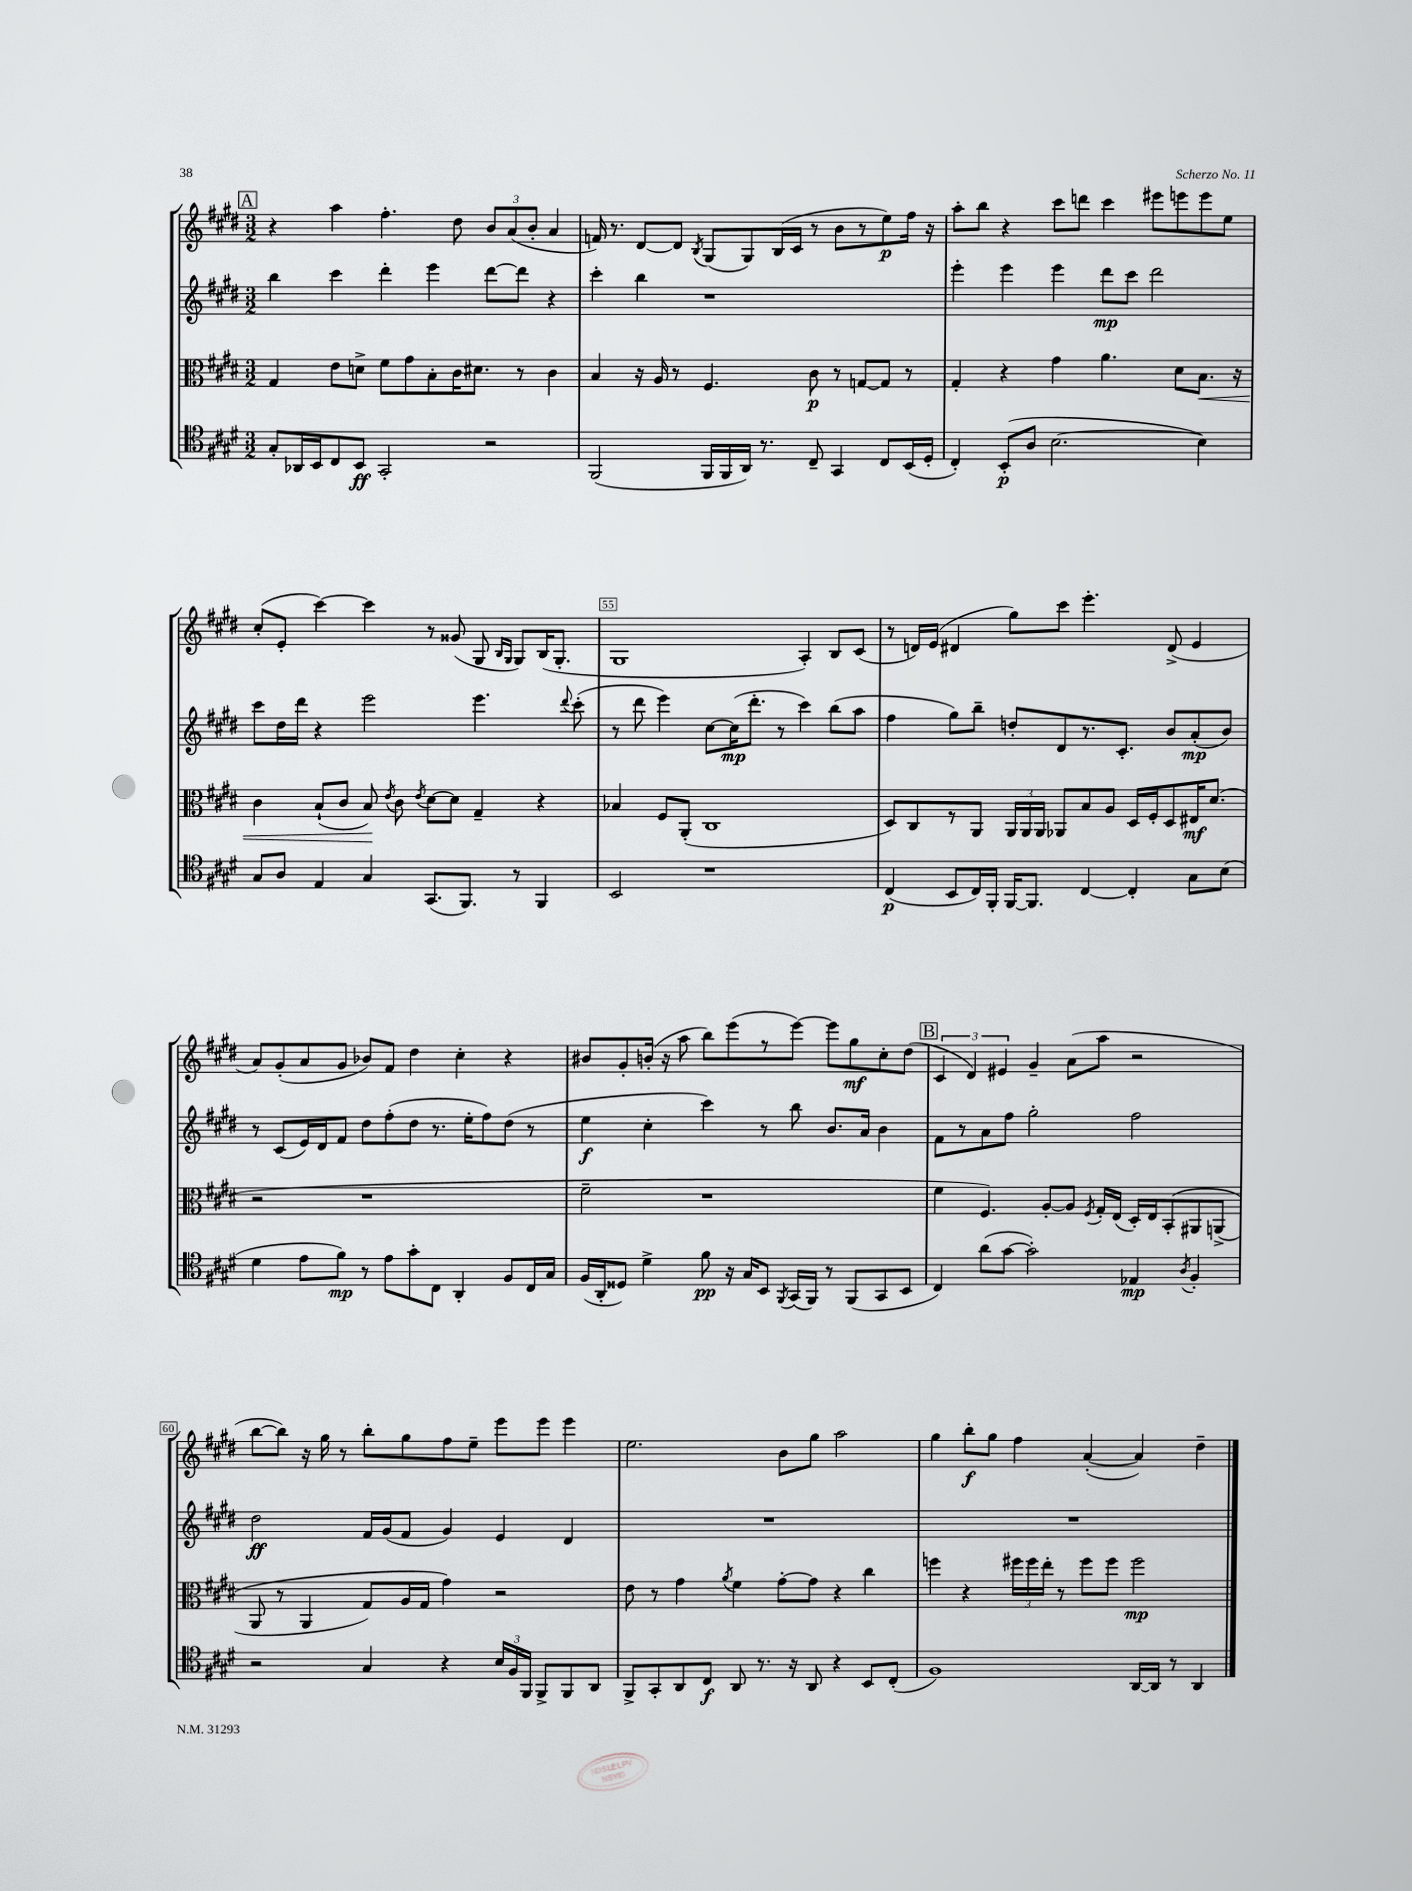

**kern	**kern	**kern	**kern
*staff4	*staff3	*staff2	*staff1
*clefC4	*clefC3	*clefG2	*clefG2
*k[f#c#g#d#]	*k[f#c#g#d#]	*k[f#c#g#d#]	*k[f#c#g#d#]
*M3/2	*M3/2	*M3/2	*M3/2
8G#'	4G#	4bb	4r
16AA-	.	.	.
16BB	.	.	.
8C#	8e	4ccc#	4aa
8BB	8d^	.	.
2GG#'	8f#	4ddd#'	4.ff#'
.	8g#	.	.
.	8B'	4eee	.
.	16c#	.	8dd#
.	8.d#	.	.
2r	.	[8ddd#	12b
.	.	.	(12a
.	8r	8ddd#]	.
.	.	.	12b'
.	4c#	4r	4a
=	=	=	=
(2FF#	4B	4ccc#'	16f)
.	.	.	8.r
.	16r	4bb	[8d#
.	16A	.	.
.	8r	.	8d#]
.	.	.	8qB
16FF#	4.F#	1r	(8G#
16FF#	.	.	.
16AA)	.	.	8G#)
8.r	.	.	.
.	.	.	(16B
.	.	.	16c#
8C#~	8c#	.	8r
4GG#	8r	.	8b
.	[8G	.	8r
8C#	8G]	.	8ee)
(16BB	8r	.	16ff#
16D#'	.	.	16r
=	=	=	=
4C#')	4G#'	4eee'	8aa'
.	.	.	8bb
(8BB'	4r	4eee	4r
8A	.	.	.
[2.B	4g#	4eee	8ccc#
.	.	.	8ddd
.	4.a	8ddd#	4ccc#
.	.	8ccc#	.
.	.	2ddd#	8eee#
.	8d#	.	8eee
4B])	8.B	.	8eee
.	.	.	8ee
.	16r	.	.
=	=	=	=
8G#	4c#	8ccc#	(8cc#'
8A	.	16dd#	8e'
.	.	16ddd#	.
4E	(8B`	4r	[4ccc#)
.	8c#	.	.
4G#	8B)	2eee	4ccc#]
.	8qe	.	.
.	8c#	.	.
.	8qe	.	.
(8.GG#	[8d#	.	8r
.	8d#]	.	(8g##
8.FF#)	.	.	.
.	4G#~	4.eee	8G#
.	.	.	16qqB
.	.	.	16qqG#
8r	.	.	8G#)
4FF#	4r	.	(16B
.	.	.	8.G#'
.	.	8qqddd#	.
.	.	(8ccc#'	.
=	=	=	=
2BB	4B-	8r	1G#
.	.	8ddd#	.
.	8F#	4eee)	.
.	(8AA'	.	.
1r	1C#	[8cc#	.
.	.	(16cc#]	.
.	.	8.ddd#'	.
.	.	8r	.
.	.	4ccc#)	4A')
.	.	(8bb	8B
.	.	8aa	(8c#
=	=	=	=
(4C#	8D#)	4ff#	8r
.	8C#	.	16d)
.	.	.	(16e
8BB	8r	8gg#)	4d#
16C#)	8AA	8bb~	.
16FF#'	.	.	.
[16FF#	24AA	8dd'	8gg#)
.	24AA	.	.
8.FF#]	.	.	.
.	24AA	.	.
.	8AA-	8d#	8ccc#
[4C#	8B	8.r	4.eee'
.	8A	.	.
.	.	8.c#'	.
4C#']	16D#	.	.
.	16F#'	.	.
.	8D#	8b	(8d#^
8G#	16E#	(8a'	4e
.	(8.d#	.	.
(8B	.	8b)	.
=	=	=	=
4d#	2r	8r	8a)
.	.	(8c#	(8g#'
8e	.	16e)	8a
.	.	16d#	.
8f#)	.	8f#	8g#
8r	1r	8dd#	8b-)
8e	.	(8ff#'	8f#
8g#'	.	8dd#	4dd#
8C#	.	8.r	.
4AA'	.	.	4cc#'
.	.	16ee'	.
.	.	8ff#)	.
8F#	.	(8dd#	4r
16C#	.	8r	.
16G#	.	.	.
=	=	=	=
(16F#	2f#~	4ee	8b#
16AA'	.	.	.
8D##)	.	.	8g#'
4d#^	.	4cc#'	(16b'
.	.	.	16r
.	.	.	8aa
8f#	1r	4ccc#)	8bb)
16r	.	.	(8eee
16G#	.	.	.
8BB	.	8r	8r
8qFF#	.	.	.
(16GG#	.	8bb	[8eee)
16FF#)	.	.	.
8r	.	8.b	8eee]
(8FF#	.	.	8gg#
.	.	16a	.
8GG#	.	4b	8cc#'
8BB	.	.	(8dd#
=	=	=	=
4C#)	4f#	8f#	6c#
.	.	8r	.
.	.	.	6d#)
(8a	4.F#)	8a	.
.	.	.	6e#
[8g#	.	8ff#	.
2g#'])	.	2gg#'	4g#~
.	[8A'	.	.
.	8A]	.	(8a
.	8qF#	.	.
.	16G#'	.	8aa
.	(16E	.	.
4E-	16D#')	2ff#	2r
.	16E	.	.
.	&(8BB'	.	.
8qA	.	.	.
4F#'	8AA#	.	.
.	(8AA^	.	.
=	=	=	=
2r	8AA	2dd#	[8bb
.	8r	.	8bb])
.	4AA	.	16r
.	.	.	16gg#
.	.	.	8r
4G#	8G#)	16f#	8bb'
.	.	(16g#	.
.	16A	8f#	8gg#
.	16G#	.	.
4r	4g#&)	4g#)	8ff#
.	.	.	8ee~
24B	2r	4e	8eee
24F#	.	.	.
24FF#	.	.	.
8FF#^	.	.	8eee
8FF#	.	4d#	4eee
8AA	.	.	.
=	=	=	=
8FF#^	8e	1.r	2.ee
8GG#'	8r	.	.
8AA	4g#	.	.
8C#	.	.	.
.	8qa	.	.
8AA	4f#	.	.
8.r	.	.	.
.	[8g#'	.	8b
16r	.	.	.
8AA	8g#]	.	8gg#
4r	4r	.	2aa
8BB	4cc#	.	.
(8C#'	.	.	.
=	=	=	=
1F#)	4ff	1.r	4gg#
.	4r	.	8bb'
.	.	.	8gg#
.	24ff#	.	4ff#
.	24ff#	.	.
.	24ee'	.	.
.	8r	.	.
.	8ff#	.	([4a'
.	8ff#	.	.
[16AA	2ff#	.	4a])
16AA]	.	.	.
8r	.	.	.
4AA	.	.	4dd#~
==	==	==	==
*-	*-	*-	*-
